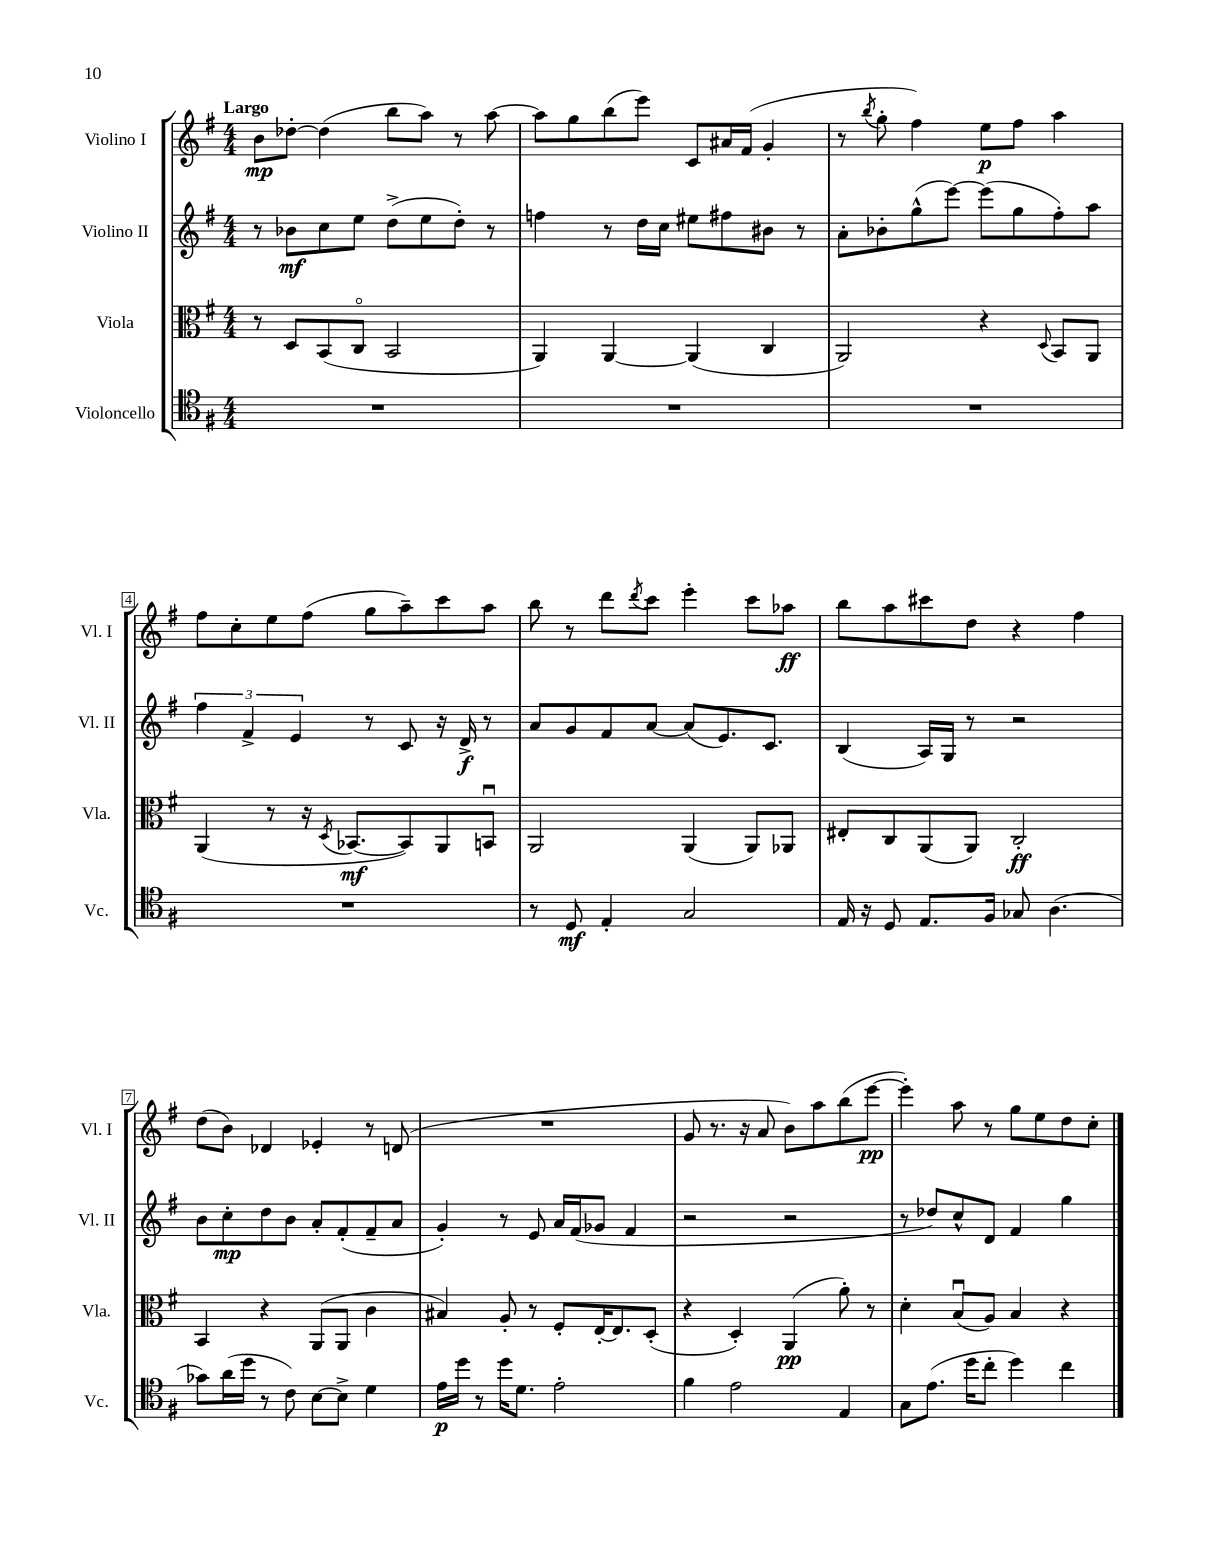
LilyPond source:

<<
\new StaffGroup <<
\new Staff = "s0" \with { instrumentName = "Violino I" shortInstrumentName = "Vl. I" } {
    \clef treble \key g \major \numericTimeSignature \time 4/4 \tempo "Largo"
    b'8\mp des''8~-. des''4( b''8 a''8) r8 a''8~ |
    a''8 g''8 b''8( e'''8) c'8 ais'16 fis'16( g'4-. |
    r8 \acciaccatura { b''8 } g''8-. fis''4) e''8\p fis''8 a''4 |
    fis''8 c''8-. e''8 fis''8( g''8 a''8--) c'''8 a''8 |
    b''8 r8 d'''8 \acciaccatura { d'''8 } c'''8 e'''4-. c'''8 aes''8\ff |
    b''8 a''8 cis'''8 d''8 r4 fis''4 |
    d''8( b'8) des'4 ees'4-. r8 d'8( |
    R1 |
    g'8 r8. r16 a'8 b'8) a''8 b''8( e'''8~\pp |
    e'''4-.) a''8 r8 g''8 e''8 d''8 c''8-. \bar "|." |
}
\new Staff = "s1" \with { instrumentName = "Violino II" shortInstrumentName = "Vl. II" } {
    \clef treble \key g \major \numericTimeSignature \time 4/4
    r8 bes'8\mf c''8 e''8 d''8->( e''8 d''8-.) r8 |
    f''4 r8 d''16 c''16 eis''8 fis''8 bis'8 r8 |
    a'8-. bes'8-. g''8-^( e'''8~) e'''8( g''8 fis''8-.) a''8 |
    \tuplet 3/2 { fis''4 fis'4-> e'4 } r8 c'8 r16 d'16->\f r8 |
    a'8 g'8 fis'8 a'8~ a'8( e'8.) c'8. |
    b4( a16) g16 r8 r2 |
    b'8 c''8-.\mp d''8 b'8 a'8-. fis'8-.( fis'8-- a'8 |
    g'4-.) r8 e'8 a'16 fis'16( ges'8 fis'4 |
    r2 r2 |
    r8 des''8) c''8-^ d'8 fis'4 g''4 \bar "|." |
}
\new Staff = "s2" \with { instrumentName = "Viola" shortInstrumentName = "Vla." } {
    \clef alto \key g \major \numericTimeSignature \time 4/4
    r8 d8 b,8( c8\flageolet b,2 |
    a,4) a,4~ a,4( c4 |
    a,2) r4 \appoggiatura { d8 } b,8 a,8 |
    a,4( r8 r16 \acciaccatura { d8 } bes,8.~\mf bes,8) a,8 b,8\downbow |
    a,2 a,4( a,8) aes,8 |
    eis8-. c8 a,8( a,8) c2-.\ff |
    b,4 r4 a,8( a,8 c'4 |
    bis4) a8-. r8 fis8-. e16~-. e8. d8-.( |
    r4 d4-.) a,4\pp( a'8-.) r8 |
    d'4-. b8\downbow( a8) b4 r4 \bar "|." |
}
\new Staff = "s3" \with { instrumentName = "Violoncello" shortInstrumentName = "Vc." } {
    \clef tenor \key g \major \numericTimeSignature \time 4/4
    R1 |
    R1 |
    R1 |
    R1 |
    r8 d8\mf e4-. g2 |
    e16 r16 d8 e8. fis16 ges8 a4.( |
    ges'8) a'16( d''16 r8 c'8) b8~ b8-> d'4 |
    e'16\p d''16 r8 d''16 d'8. e'2-. |
    fis'4 e'2 e4 |
    g8 e'8.( d''16 c''8-. d''4) c''4 \bar "|." |
}
>>
>>
\layout { \context { \Score \override BarNumber.stencil = #(make-stencil-boxer 0.1 0.3 ly:text-interface::print) } }
